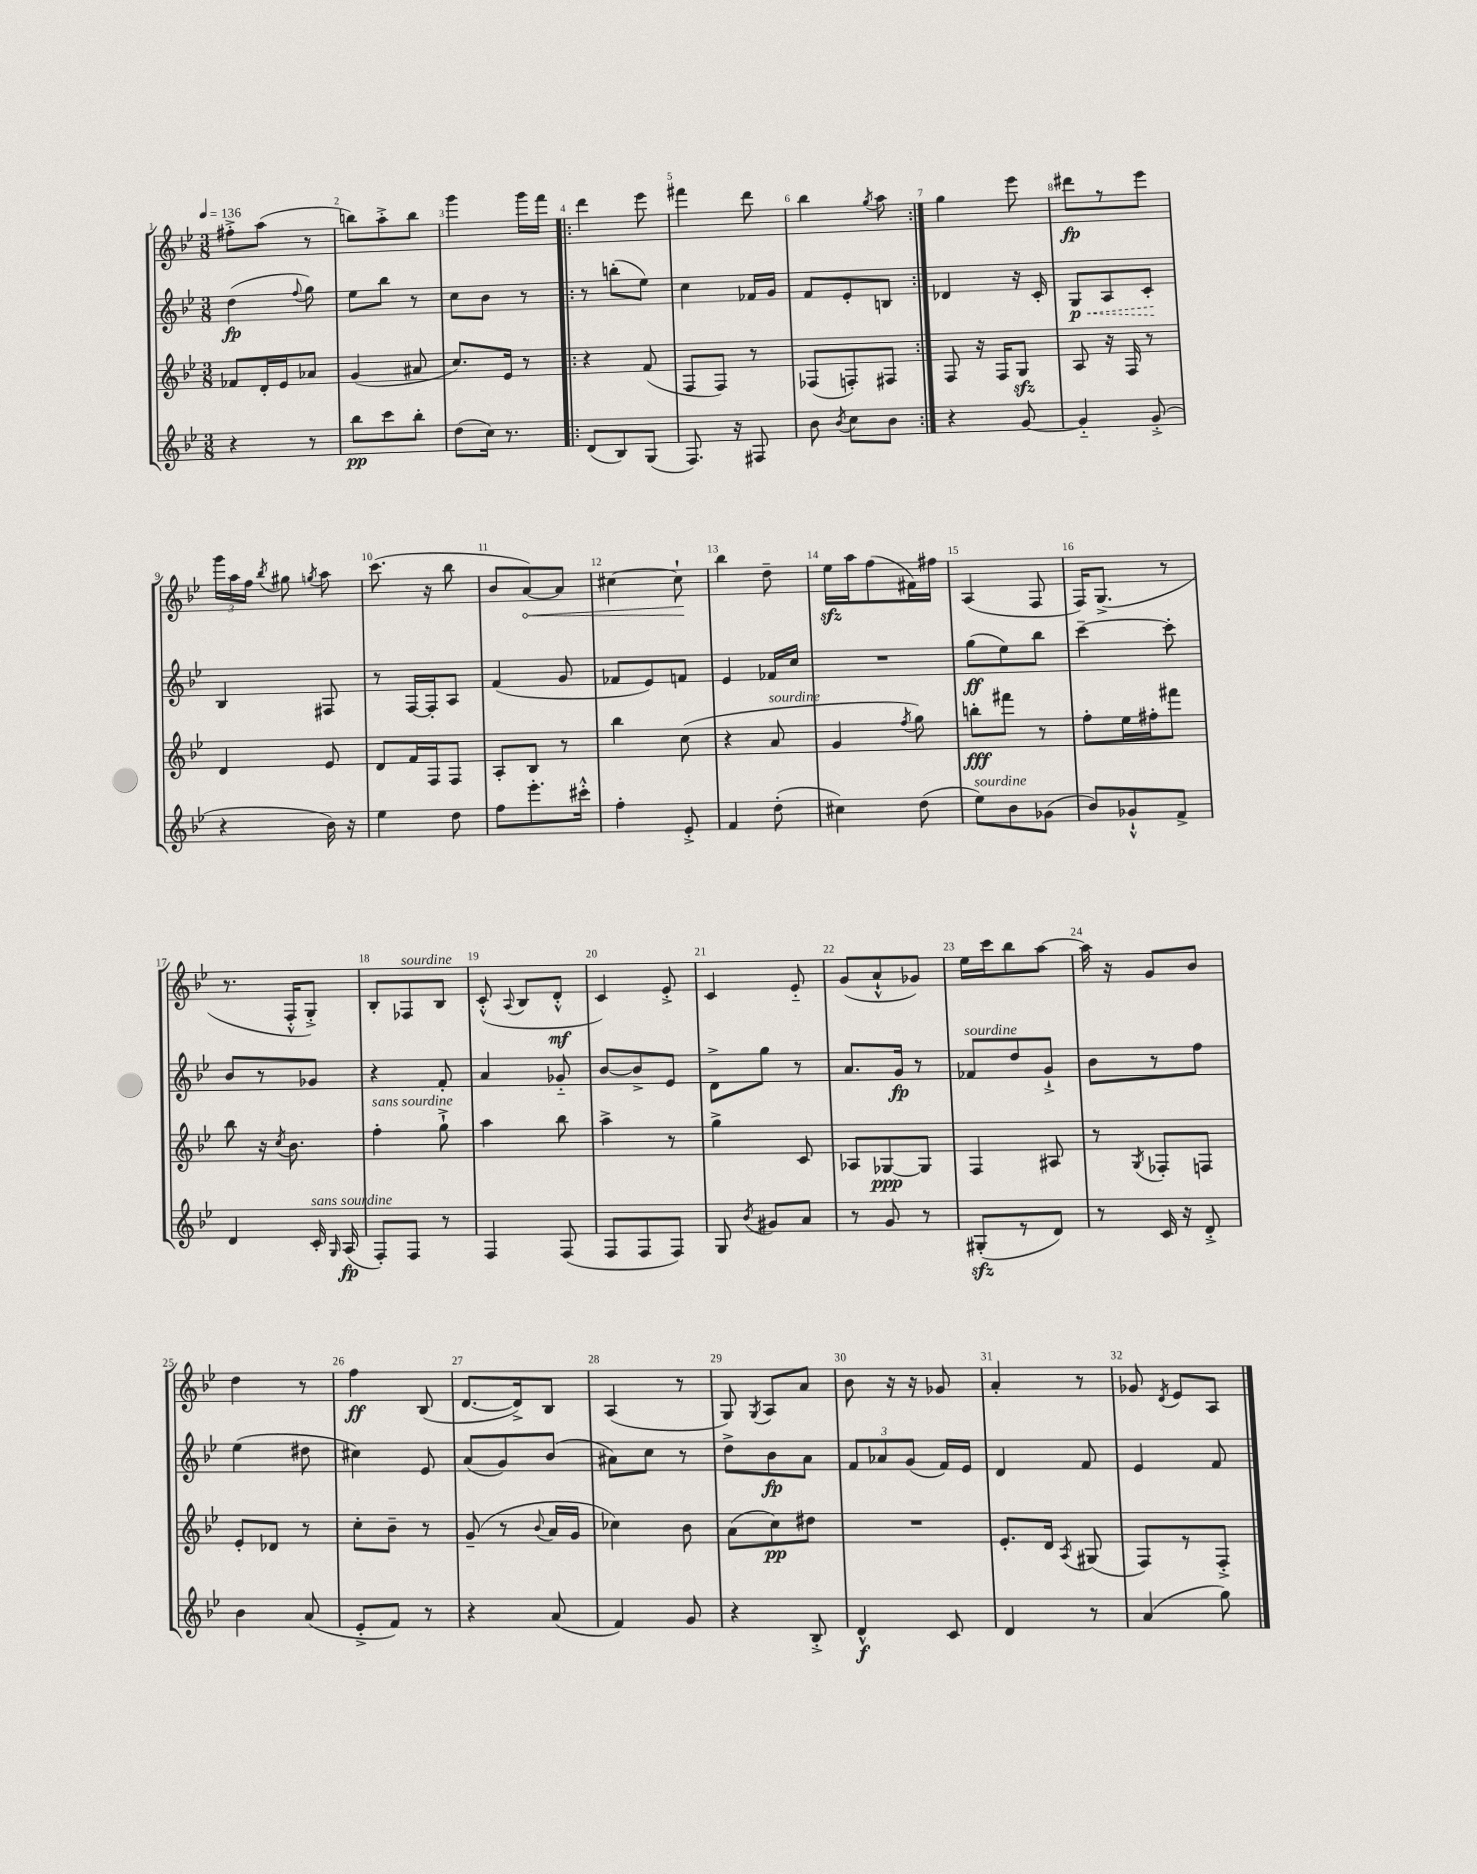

**kern	**dynam	**kern	**dynam	**kern	**dynam	**kern	**dynam
*part4	*part4	*part3	*part3	*part2	*part2	*part1	*part1
*staff4	*staff4	*staff3	*staff3	*staff2	*staff2	*staff1	*staff1
*clefG2	*	*clefG2	*	*clefG2	*	*clefG2	*
*k[b-e-]	*	*k[b-e-]	*	*k[b-e-]	*	*k[b-e-]	*
*M3/8	*	*M3/8	*	*M3/8	*	*M3/8	*
*MM136	*	*MM136	*	*MM136	*	*MM136	*
=1	=1	=1	=1	=1	=1	=1	=1
4r	.	8f-X/L	.	(4dd\	fp	8ff#X'^\L	.
.	.	16d'/L	.	.	.	(8aa\J	.
.	.	16e-/J	.	.	.	.	.
.	.	.	.	8qqff/	.	.	.
8r	.	8a-X/J	.	8gg\)	.	8r	.
=2	=2	=2	=2	=2	=2	=2	=2
8bb-\L	pp	(4g/	.	8ee-\L	.	8bbn\L)	.
8ccc\	.	.	.	8bb-\J	.	8aa'^\	.
8bb-'\J	.	8a#X/	.	8r	.	8bb\J	.
=3	=3	=3	=3	=3	=3	=3	=3
(8dd\L	.	8.cc/L)	.	8cc\L	.	4ggg\	.
16cc\Jk)	.	.	.	8b-\J	.	.	.
8.r	.	16e-/Jk	.	.	.	.	.
.	.	8r	.	8r	.	16ggg\LL	.
.	.	.	.	.	.	16fff\JJ	.
=4!|:	=4!|:	=4!|:	=4!|:	=4!|:	=4!|:	=4!|:	=4!|:
(8d/L	.	4r	.	8r	.	4ddd\	.
8B-/)	.	.	.	(8bbn'\L	.	.	.
(8G/J	.	(8f/	.	8ee-\J)	.	8eee-\	.
=5	=5	=5	=5	=5	=5	=5	=5
8.F/)	.	8F/L	.	4cc\	.	4fff#X\	.
.	.	8F/J)	.	.	.	.	.
16r	.	.	.	.	.	.	.
8F#X/	.	8r	.	16f-X/LL	.	8ddd\	.
.	.	.	.	16g/JJ	.	.	.
=6	=6	=6	=6	=6	=6	=6	=6
8b-\	.	(8F-X/L	.	8f/L	.	4bb-\	.
8qb-/	.	.	.	.	.	.	.
8cc\L	.	8Fn'/)	.	8e-'/	.	.	.
.	.	.	.	.	.	8qgg/	.
8b-\J	.	8F#X/J	.	8Bn/J	.	8aa\	.
=7:|!	=7:|!	=7:|!	=7:|!	=7:|!	=7:|!	=7:|!	=7:|!
4r	.	8F/	.	4d-X/	.	4gg\	.
.	.	16r	.	.	.	.	.
.	.	16F/KL	.	.	.	.	.
[8g/	.	8Gzz/J	.	16r	.	8eee-\	.
.	.	.	.	16c'/	.	.	.
=8	=8	=8	=8	=8	=8	=8	=8
!	!	!	!	!	!LO:HP:b	!	!
4g/]	.	8A/	.	8G/L	< p	8ddd#X\L	fp
.	.	16r	.	8A/	.	8r	.
.	.	16F/	.	.	.	.	.
(8g'^/	.	8r	.	8c'/J	.	8eee-\J	.
.	.	.	.	.	[	.	.
!!LO:LB:g=z
=9	=9	=9	=9	=9	=9	=9	=9
4r	.	4d/	.	4B-/	.	24ggg\LL	.
.	.	.	.	.	.	24aa\	.
.	.	.	.	.	.	24ff\JJ	.
.	.	.	.	.	.	8qbb-/	.
.	.	.	.	.	.	8gg#X\	.
.	.	.	.	.	.	8qggn/	.
16b-\)	.	8e-/	.	8F#X/	.	8aa\	.
16r	.	.	.	.	.	.	.
=10	=10	=10	=10	=10	=10	=10	=10
4ee-\	.	8d/L	.	8r	.	(8.ccc\	.
.	.	16f/L	.	[16F/LL	.	.	.
.	.	16F/J	.	16F'/J]	.	16r	.
8dd\	.	8F/J	.	8A/J	.	8bb-\	.
=11	=11	=11	=11	=11	=11	=11	=11
8ff\L	.	8A'/L	.	(4f/	.	8b-/L	.
!	!	!	!	!	!	!	!LO:HP:b
8.eee-'\	.	8B-/J	.	.	.	[8a/)	<
.	.	8r	.	8g/	.	8a/J]	.
16ccc#X'^^\Jk	.	.	.	.	.	.	.
=12	=12	=12	=12	=12	=12	=12	=12
4ff'\	.	4bb-\	.	8f-X/L	.	[4cc#X\	.
.	.	.	.	8e-/)	.	.	.
8e-'^/	.	(8cc\	.	8fn/J	.	8cc#`\]	.
.	.	.	.	.	.	.	[
=13	=13	=13	=13	=13	=13	=13	=13
4f/	.	4r	.	4e-/	.	4bb-\	.
!	!	!LO:TX:a:i:t=sourdine	!	!	!	!	!
(8dd'\	.	8a/	.	16f-X/LL	.	8dd~\	.
.	.	.	.	16cc/JJ	.	.	.
=14	=14	=14	=14	=14	=14	=14	=14
4cc#X\)	.	4g/	.	4.r	.	16ee-zz\LL	.
.	.	.	.	.	.	16aa\J	.
.	.	.	.	.	.	(8ff\	.
.	.	8qff/	.	.	.	.	.
(8dd\	.	8gg\)	.	.	.	16f#X\L)	.
.	.	.	.	.	.	16ff#X\JJ	.
=15	=15	=15	=15	=15	=15	=15	=15
!LO:TX:a:i:t=sourdine	!	!	!	!	!	!	!
8ee-\L)	.	8bbn'\L	fff	(8gg\L	ff	(4A/	.
8b-\	.	8fff#X\J	.	8ee-\)	.	.	.
(8g-X\J	.	8r	.	8bb-\J	.	8F/	.
=16	=16	=16	=16	=16	=16	=16	=16
8b-/L)	.	8ff'\L	.	[4ccc~\	.	16F/KL)	.
.	.	.	.	.	.	(8.G^/J	.
8g-X`^^/	.	16ee-\L	.	.	.	.	.
.	.	16ff#X'\J	.	.	.	.	.
8f^/J	.	8fff#X\J	.	8ccc'\]	.	8r	.
!!LO:LB:g=z
=17	=17	=17	=17	=17	=17	=17	=17
4d/	.	8bb-\	.	8b-/L	.	8.r	.
.	.	16r	.	8r	.	.	.
.	.	8qcc/	.	.	.	.	.
.	.	8.b-\	.	.	.	16F'^^/KL	.
!LO:TX:a:i:t=sans sourdine	!	!	!	!	!	!	!
16c'/	.	.	.	8g-X/J	.	8G'^/J)	.
16qqG/	.	.	.	.	.	.	.
(16A/	fp	.	.	.	.	.	.
=18	=18	=18	=18	=18	=18	=18	=18
!	!	!LO:TX:a:i:t=sans sourdine	!	!	!	!	!
8F'/L)	.	4ff'\	.	4r	.	8B-'/L	.
!	!	!	!	!	!	!LO:TX:a:i:t=sourdine	!
8F/J	.	.	.	.	.	8F-X/	.
8r	.	8gg`^\	.	8f'/	.	8B-/J	.
=19	=19	=19	=19	=19	=19	=19	=19
4F/	.	4aa\	.	4a/	.	(8c'^^/	.
.	.	.	.	.	.	8qqA/	.
.	.	.	.	.	.	8B-/L	.
(8F/	.	8bb-\	.	8g-X/	.	8d'^^/J	mf
=20	=20	=20	=20	=20	=20	=20	=20
8F/L	.	4aa^\	.	[8b-/L	.	4c/)	.
8F/	.	.	.	8b-^/]	.	.	.
8F/J)	.	8r	.	8e-/J	.	8e-'^/	.
=21	=21	=21	=21	=21	=21	=21	=21
8G/	.	4gg^\	.	8d^\L	.	4c/	.
8qb-/	.	.	.	.	.	.	.
8g#X/L	.	.	.	8gg\J	.	.	.
8a/J	.	8c/	.	8r	.	8e-/	.
=22	=22	=22	=22	=22	=22	=22	=22
8r	.	8A-X/L	.	8.a/L	.	(8g/L	.
8g/	.	[8G-X/	ppp	.	.	8a`^^/	.
.	.	.	.	16g/Jk	fp	.	.
8r	.	8G-/J]	.	8r	.	8g-X/J)	.
=23	=23	=23	=23	=23	=23	=23	=23
!	!	!	!	!LO:TX:a:i:t=sourdine	!	!	!
(8G#Xzz'/L	.	4F/	.	8f-X/L	.	16ee-\LL	.
.	.	.	.	.	.	16ccc\J	.
8r	.	.	.	8dd/	.	8bb-\	.
8d/J)	.	8A#X/	.	8g`^/J	.	[8aa\J	.
=24	=24	=24	=24	=24	=24	=24	=24
8r	.	8r	.	8b-\L	.	16aa\]	.
.	.	.	.	.	.	16r	.
.	.	8qG/	.	.	.	.	.
16c/	.	8F-X'/L	.	8r	.	8g/L	.
16r	.	.	.	.	.	.	.
8d'^/	.	8Fn/J	.	8ff\J	.	8b-/J	.
!!LO:LB:g=z
=25	=25	=25	=25	=25	=25	=25	=25
4b-\	.	8e-'/L	.	(4ee-\	.	4dd\	.
.	.	8d-X/J	.	.	.	.	.
(8a/	.	8r	.	8dd#X\	.	8r	.
=26	=26	=26	=26	=26	=26	=26	=26
8e-'^/L	.	8cc'\L	.	4cc#X\)	.	4ff\	ff
8f/J)	.	8b-~\J	.	.	.	.	.
8r	.	8r	.	8e-/	.	(8B-/	.
=27	=27	=27	=27	=27	=27	=27	=27
4r	.	(8g~/	.	(8a/L	.	[8.d/L	.
.	.	8r	.	8g/)	.	.	.
.	.	.	.	.	.	16d^/k])	.
.	.	8qqb-/	.	.	.	.	.
(8a/	.	16a/LL	.	(8b-/J	.	8B-/J	.
.	.	16g/JJ	.	.	.	.	.
=28	=28	=28	=28	=28	=28	=28	=28
4f/)	.	4cc-X\)	.	8a#X\L)	.	(4A/	.
.	.	.	.	8cc\J	.	.	.
8g/	.	8b-\	.	8r	.	8r	.
=29	=29	=29	=29	=29	=29	=29	=29
4r	.	(8a\L	.	8dd^\L	.	8G/)	.
.	.	.	.	.	.	8qG/	.
.	.	8cc\)	pp	8b-\	fp	8A/L	.
8B-'^/	.	8dd#X\J	.	8a\J	.	8a/J	.
=30	=30	=30	=30	=30	=30	=30	=30
4d^^/	f	4.r	.	12f/L	.	8b-\	.
.	.	.	.	12a-X/	.	.	.
.	.	.	.	.	.	16r	.
.	.	.	.	(12g/J	.	.	.
.	.	.	.	.	.	16r	.
8c/	.	.	.	16f/LL)	.	8g-X/	.
.	.	.	.	16e-/JJ	.	.	.
=31	=31	=31	=31	=31	=31	=31	=31
4d/	.	8.e-'/L	.	4d/	.	4a'/	.
.	.	16d/Jk	.	.	.	.	.
.	.	8qA/	.	.	.	.	.
8r	.	(8G#X/	.	8f/	.	8r	.
=32	=32	=32	=32	=32	=32	=32	=32
(4a/	.	8F/L)	.	4e-/	.	8g-X/	.
.	.	.	.	.	.	8qd/	.
.	.	8r	.	.	.	8e-/L	.
8gg\)	.	8F'^/J	.	8f/	.	8A/J	.
==	==	==	==	==	==	==	==
*-	*-	*-	*-	*-	*-	*-	*-
